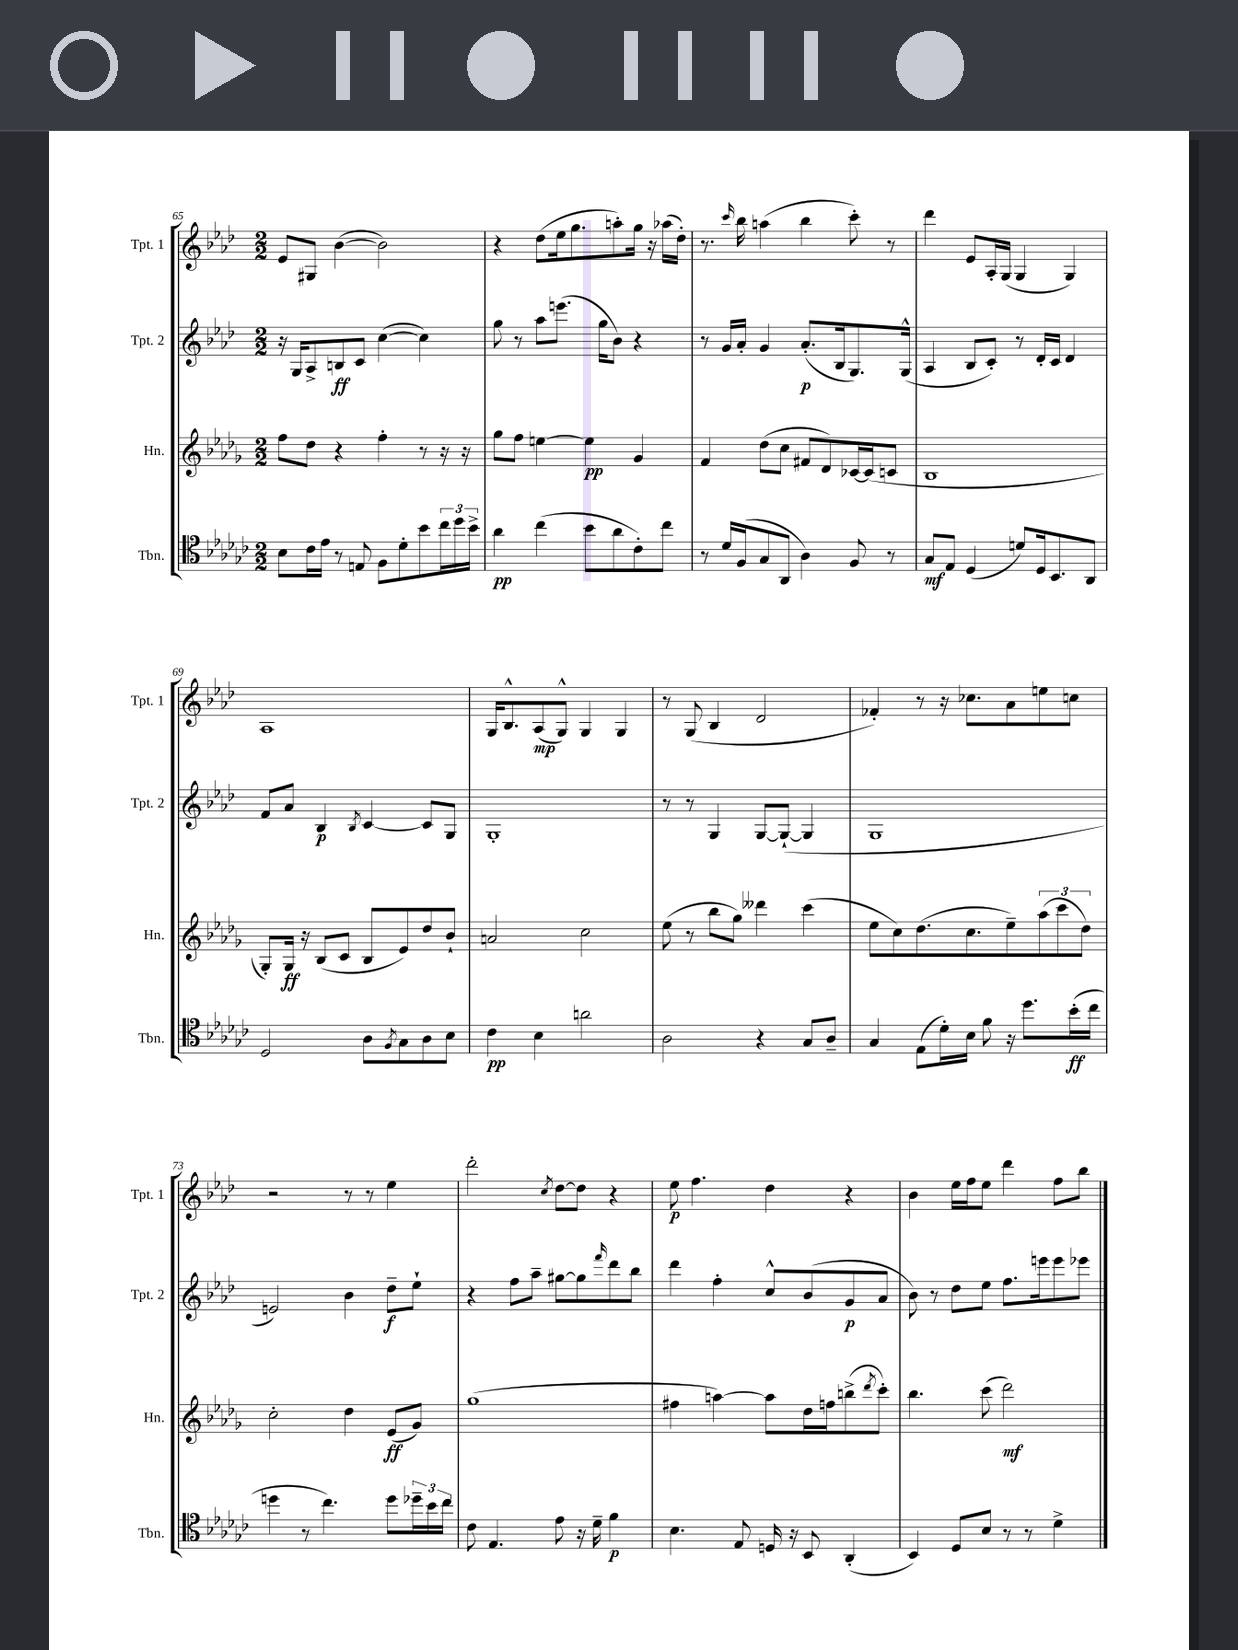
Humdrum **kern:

**kern	**dynam	**kern	**dynam	**kern	**dynam	**kern	**dynam
*part4	*part4	*part3	*part3	*part2	*part2	*part1	*part1
*staff4	*staff4	*staff3	*staff3	*staff2	*staff2	*staff1	*staff1
*I"Tbn.	*	*I"Hn.	*	*I"Tpt. 2	*	*I"Tpt. 1	*
*I'Tbn.	*	*I'Hn.	*	*I'Tpt. 2	*	*I'Tpt. 1	*
*clefC4	*	*clefG2	*	*clefG2	*	*clefG2	*
*k[b-e-a-d-g-c-]	*	*k[b-e-a-d-g-]	*	*k[b-e-a-d-]	*	*k[b-e-a-d-]	*
*M2/2	*	*M2/2	*	*M2/2	*	*M2/2	*
=65	=65	=65	=65	=65	=65	=65	=65
8B-\L	.	8ff\L	.	16r	.	8e-/L	.
.	.	.	.	16G/KL	.	.	.
16c-\L	.	8dd-\J	.	8A-^/	.	8G#X/J	.
16e-\JJ	.	.	.	.	.	.	.
8r	.	4r	.	8Bn/	ff	([4b-\	.
8En/	.	.	.	8c/J	.	.	.
8F\L	.	4ff'\	.	([4cc\	.	2b-\])	.
8d-'\	.	.	.	.	.	.	.
8b-\	.	8r	.	4cc\])	.	.	.
24cc-\L	.	16r	.	.	.	.	.
24dd-\	.	.	.	.	.	.	.
.	.	16r	.	.	.	.	.
24b-^\JJ	.	.	.	.	.	.	.
=66	=66	=66	=66	=66	=66	=66	=66
4a-\	pp	8gg-\L	.	8gg\	.	4r	.
.	.	8ff\J	.	8r	.	.	.
(4cc-\	.	[4een\	.	8aa-\L	.	(8dd-\L	.
.	.	.	.	(8.eeen\J	.	16ee-\k	.
.	.	.	.	.	.	8.gg\	.
8b-\L	.	4ee\]	pp	.	.	.	.
.	.	.	.	16gg\KL	.	.	.
8a-\	.	.	.	8b-\J)	.	8aan'\)	.
8c-'\)	.	4g-/	.	4r	.	16gg\Jk	.
.	.	.	.	.	.	16r	.
8cc-\J	.	.	.	.	.	(16aa-X\LL	.
.	.	.	.	.	.	16dd-'\JJ)	.
=67	=67	=67	=67	=67	=67	=67	=67
8r	.	4f/	.	8r	.	8.r	.
16d-/LL	.	.	.	16g/LL	.	.	.
.	.	.	.	.	.	16qqccc/	.
(16F/J	.	.	.	16a-'/JJ	.	16bb-\	.
8G-/	.	(8dd-\L	.	4g/	.	(4aan\	.
8AA-/J	.	8cc\J	.	.	.	.	.
4A-\)	.	8f#X/L	.	(8.a-'/L	p	4bb-\	.
.	.	8d-/)	.	.	.	.	.
.	.	.	.	16B-/k	.	.	.
8F/	.	[16c-X/L	.	8.G/)	.	8ccc'\)	.
.	.	(16c-/J]	.	.	.	.	.
8r	.	8cn/J	.	.	.	8r	.
.	.	.	.	(16G^^/Jk	.	.	.
=68	=68	=68	=68	=68	=68	=68	=68
8G-/L	mf	1B-	.	4A-/	.	4ddd-\	.
8E-/J	.	.	.	.	.	.	.
(4D-/	.	.	.	8B-/L	.	8e-/L	.
.	.	.	.	8c'/J)	.	16A-'/L	.
.	.	.	.	.	.	(16G/JJ	.
8dn/L)	.	.	.	8r	.	4G/	.
16D-/k	.	.	.	16d-'/LL	.	.	.
8.BB-/	.	.	.	16c/JJ	.	.	.
.	.	.	.	4d-/	.	4G/)	.
8AA-/J	.	.	.	.	.	.	.
!!LO:LB:g=z
=69	=69	=69	=69	=69	=69	=69	=69
2D-/	.	8G-'/L)	.	8f/L	.	1A-	.
.	.	16G-/Jk	ff	8a-/J	.	.	.
.	.	16r	.	.	.	.	.
.	.	(8B-/L	.	4B-/	p	.	.
.	.	8c/J	.	.	.	.	.
.	.	.	.	8qB-/	.	.	.
8A-\L	.	8B-/L	.	[4c/	.	.	.
8qF/	.	.	.	.	.	.	.
8G-\	.	8e-/)	.	.	.	.	.
8A-\	.	8dd-/	.	8c/L]	.	.	.
8B-\J	.	8b-`/J	.	8G/J	.	.	.
=70	=70	=70	=70	=70	=70	=70	=70
4c-\	pp	2an/	.	1G'	.	16G/KL	.
.	.	.	.	.	.	8.B-^^/	.
4B-\	.	.	.	.	.	(8A-/	mp
.	.	.	.	.	.	8G^^/J)	.
2an\	.	2cc\	.	.	.	4G/	.
.	.	.	.	.	.	4G/	.
=71	=71	=71	=71	=71	=71	=71	=71
2A-\	.	(8ee-\	.	8r	.	8r	.
.	.	8r	.	8r	.	(8G/	.
.	.	8bb-\L	.	4G/	.	4B-/	.
.	.	8gg-\J)	.	.	.	.	.
4r	.	4ddd--X\	.	[8G/L	.	2d-/	.
.	.	.	.	(8G`/J_	.	.	.
8G-/L	.	(4ccc\	.	4G/]	.	.	.
8A-~/J	.	.	.	.	.	.	.
=72	=72	=72	=72	=72	=72	=72	=72
4G-/	.	8ee-\L	.	1G	.	4f-X'/)	.
.	.	8cc\)	.	.	.	.	.
(8E-\L	.	(8.dd-\	.	.	.	8r	.
16d-'\L)	.	.	.	.	.	16r	.
16B-\JJ	.	8.cc\	.	.	.	8.cc-X\L	.
8f\	.	.	.	.	.	.	.
16r	.	8ee-~\)	.	.	.	8a-\	.
8.dd-\L	.	.	.	.	.	.	.
.	.	(12aa-\	.	.	.	8een\	.
.	.	12ccc\	.	.	.	.	.
(16b-'\L	ff	.	.	.	.	8ccn\J	.
.	.	12dd-\J)	.	.	.	.	.
16cc-\JJ	.	.	.	.	.	.	.
!!LO:LB:g=z
=73	=73	=73	=73	=73	=73	=73	=73
4ddn\	.	2cc'\	.	2en/)	.	2r	.
8r	.	.	.	.	.	.	.
4.cc-\)	.	.	.	.	.	.	.
.	.	4dd-\	.	4b-\	.	8r	.
.	.	.	.	.	.	8r	.
8dd\L	.	(8e-/L	ff	8dd-~\L	f	4ee-\	.
24dd-X~\L	.	8g-/J)	.	8ee-`\J	.	.	.
24b-\	.	.	.	.	.	.	.
24cc-\JJ	.	.	.	.	.	.	.
=74	=74	=74	=74	=74	=74	=74	=74
8c-\	.	(1gg-	.	4r	.	2ddd-'\	.
4.E-/	.	.	.	.	.	.	.
.	.	.	.	8ff\L	.	.	.
.	.	.	.	8aa-~\J	.	.	.
.	.	.	.	.	.	8qcc/	.
8e-\	.	.	.	[8gg#X\L	.	[8dd-\L	.
16r	.	.	.	8gg#\]	.	8dd-\J]	.
16d-~\	.	.	.	.	.	.	.
.	.	.	.	16qqfff/	.	.	.
4f\	p	.	.	8ddd-\	.	4r	.
.	.	.	.	8bb-\J	.	.	.
=75	=75	=75	=75	=75	=75	=75	=75
4.B-\	.	4ff#X\	.	4ddd-\	.	8ee-\	p
.	.	.	.	.	.	4.ff\	.
.	.	[4aan\)	.	4ff'\	.	.	.
8E-/	.	.	.	.	.	.	.
16Dn/	.	8aa\L]	.	8cc^^/L	.	4dd-\	.
16r	.	.	.	.	.	.	.
8BB-/	.	16dd-\L	.	(8b-/	.	.	.
.	.	16ffn\J	.	.	.	.	.
(4AA-'/	.	(8bbn^\	.	8g/	p	4r	.
.	.	8qddd-/	.	.	.	.	.
.	.	8ccc'\J)	.	8a-/J	.	.	.
=76	=76	=76	=76	=76	=76	=76	=76
4BB-/)	.	4.bb-\	.	8b-\)	.	4b-\	.
.	.	.	.	8r	.	.	.
8D-/L	.	.	.	8dd-\L	.	16ee-\LL	.
.	.	.	.	.	.	16ff\J	.
8B-/J	.	(8ccc\	.	8ee-\J	.	8ee-\J	.
8r	.	2ddd-\)	mf	8.ff\L	.	4ddd-\	.
8r	.	.	.	.	.	.	.
.	.	.	.	16eeen\k	.	.	.
4d-^\	.	.	.	8eee\	.	8ff\L	.
.	.	.	.	8eee-X\J	.	8bb-\J	.
==	==	==	==	==	==	==	==
*-	*-	*-	*-	*-	*-	*-	*-
